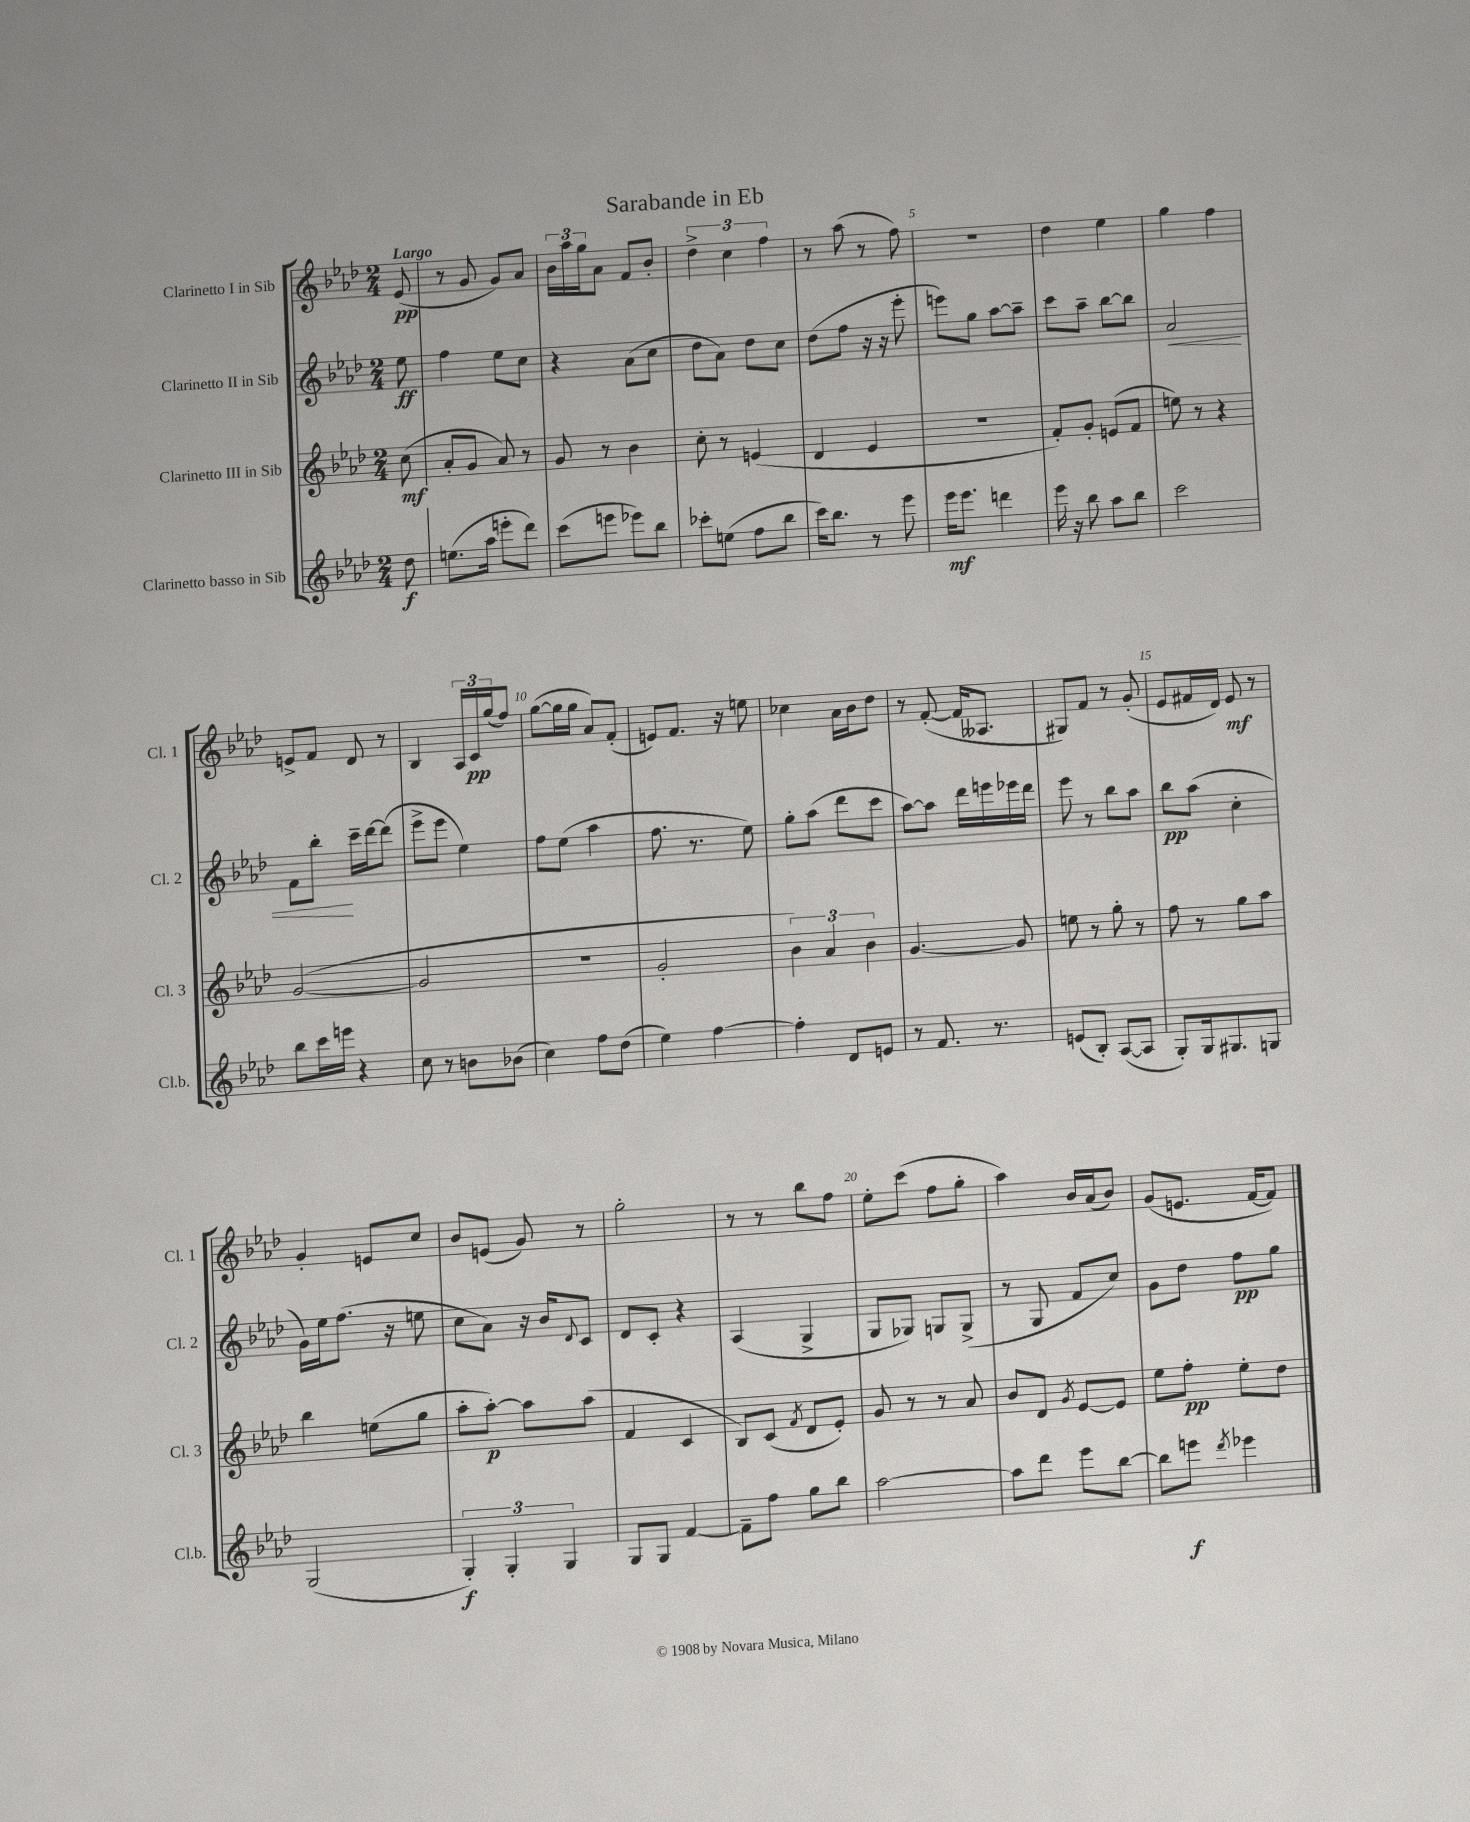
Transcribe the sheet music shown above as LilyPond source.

\header { title = "Sarabande in Eb" }
<<
\new StaffGroup <<
\new Staff = "s0" \with { instrumentName = "Clarinetto I in Sib" shortInstrumentName = "Cl. 1" } {
    \clef treble \key aes \major \numericTimeSignature \time 2/4 \partial 8 \tempo "Largo"
    ees'8\pp( |
    r8 g'8 g'8) aes'8 |
    \tuplet 3/2 { bes'16 aes''16 g''16 } aes'8 f'8 bes'8-. |
    \tuplet 3/2 { des''4-> c''4 f''4 } |
    r8 aes''8( r8 f''8) |
    R2 |
    des''4 ees''4 |
    g''4 f''4 |
    e'8-> f'8 des'8 r8 |
    bes4 \tuplet 3/2 { aes16 c'16\pp g''16( } f''8) |
    g''8~( g''16 g''16 aes'8) f'8-.( |
    e'8) f'8. r16 e''8 |
    ces''4 aes'16 bes'16 des''8 |
    r8 f'8~-.( f'16 aeses8. |
    gis8) f'8 r8 g'8-.( |
    ees'8 fis'16 des'16) ees'8\mf r8 |
    g'4-. e'8 c''8 |
    bes'8 e'8( g'8) r8 |
    g''2-. |
    r8 r8 bes''8 f''8 |
    ees''8-. c'''8( f''8 g''8-. |
    aes''4) bes'16 aes'16( bes'8) |
    g'8( e'8. f'16~ f'8) \bar "|." |
}
\new Staff = "s1" \with { instrumentName = "Clarinetto II in Sib" shortInstrumentName = "Cl. 2" } {
    \clef treble \key aes \major \numericTimeSignature \time 2/4 \partial 8
    ees''8\ff |
    f''4 ees''8 c''8 |
    r4 aes'8( c''8 |
    des''8 aes'8) des''8 c''8 |
    des''8( f''8 r16 r16 ees'''8-. |
    e'''8) g''8 aes''8~ aes''8-- |
    c'''8 aes''8-- bes''8~ bes''8 |
    aes'2\< |
    f'8 bes''8-.\! c'''16-- des'''16~ des'''8( |
    ees'''8-> ees'''8 ees''4) |
    f''8 ees''8( aes''4 |
    f''8. r8. ees''8) |
    g''8-. aes''8( des'''8 c'''8 |
    aes''8~) aes''8 des'''16 e'''16 ees'''16 des'''16 |
    ees'''8 r8 bes''8 aes''8 |
    bes''8\pp aes''8( c''4-. |
    g'16) ees''16 f''8.( r16 e''8 |
    c''8 aes'8) r16 bes'16 \appoggiatura { des'8 } c'8 |
    des'8 c'8-. r4 |
    aes4( g4-> |
    g8 ges8) g8 g8->( |
    r8 g8 f'8 c''8) |
    g'8 des''8 f''8\pp g''8 \bar "|." |
}
\new Staff = "s2" \with { instrumentName = "Clarinetto III in Sib" shortInstrumentName = "Cl. 3" } {
    \clef treble \key aes \major \numericTimeSignature \time 2/4 \partial 8
    c''8\mf( |
    aes'8-. g'8 aes'8) r8 |
    g'8 r8 bes'4 |
    c''8-. r8 e'4( |
    des'4 ees'4 |
    R2 |
    f'8-.) g'8-. e'8( f'8 |
    e''8) r8 r4 |
    g'2~( |
    g'2 |
    R2 |
    g'2-. |
    \tuplet 3/2 { bes'4) aes'4 bes'4 } |
    g'4.~ g'8 |
    e''8 r8 g''8-. r8 |
    f''8 r8 g''8 aes''8 |
    bes''4 e''8( g''8 |
    aes''8-. aes''8~-.\p) aes''8 aes''8( |
    f'4 c'4 |
    bes8) c'8( \acciaccatura { f'8 } des'8 ees'8-.) |
    g'8 r8 r8 aes'8 |
    bes'8 des'8 \acciaccatura { g'8 } ees'8~ ees'8 |
    ees''8 f''8-.\pp ees''8-. des''8 \bar "|." |
}
\new Staff = "s3" \with { instrumentName = "Clarinetto basso in Sib" shortInstrumentName = "Cl.b." } {
    \clef treble \key aes \major \numericTimeSignature \time 2/4 \partial 8
    des''8\f |
    e''8.( aes''16 e'''8-. des'''8) |
    c'''8( e'''8 ees'''8) bes''8 |
    ces'''8-. e''8( f''8 bes''8 |
    c'''16) bes''8. r8 ees'''8 |
    ees'''16\mf ees'''8. d'''4 |
    ees'''16 r16 bes''8 aes''8 bes''8 |
    c'''2 |
    bes''8 c'''16 e'''16 r4 |
    c''8 r8 b'8 bes'8( |
    c''4) f''8 des''8( |
    ees''4) f''4~ |
    f''4-. des'8 e'8 |
    r8 f'8. r8. |
    e'8( bes8-.) aes8~( aes8 |
    g8-.) g16 gis8. g8 |
    g2( |
    \tuplet 3/2 { g4-.\f) g4-. g4 } |
    g8 g8 f'4~ |
    f'8-- f''8 g''8 bes''8 |
    aes''2~ |
    aes''8 des'''8 ees'''8 bes''8~ |
    bes''8 e'''8\f \acciaccatura { des'''8 } ees'''4 \bar "|." |
}
>>
>>
\layout { \context { \Score \override BarNumber.break-visibility = ##(#f #t #t) barNumberVisibility = #(every-nth-bar-number-visible 5) } }
